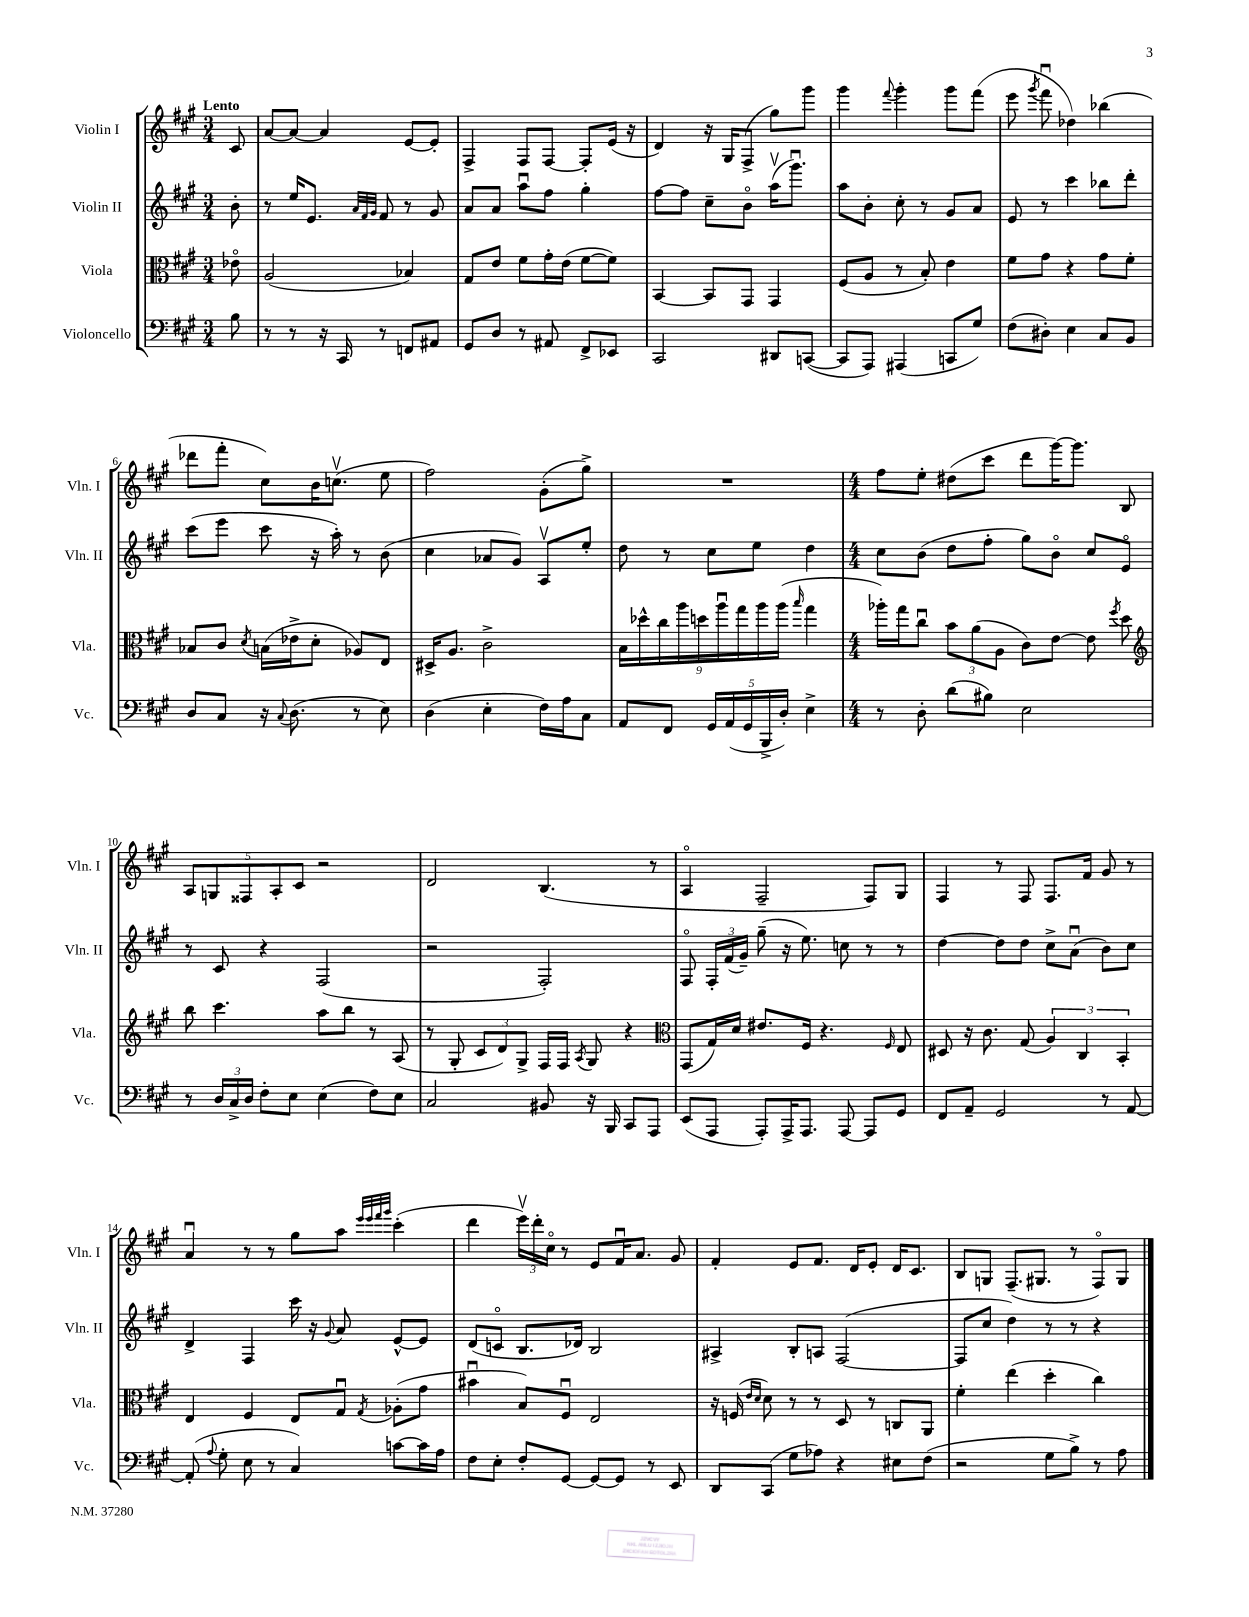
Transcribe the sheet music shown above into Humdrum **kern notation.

**kern	**kern	**kern	**kern
*staff4	*staff3	*staff2	*staff1
*clefF4	*clefC3	*clefG2	*clefG2
*k[f#c#g#]	*k[f#c#g#]	*k[f#c#g#]	*k[f#c#g#]
*M3/4	*M3/4	*M3/4	*M3/4
8B\	8e-o\	8b'\	8c#/
=	=	=	=
8r	(2A/	8r	[8a/L
8r	.	16ee/LK	8a/_J
.	.	8.e/J	.
16r	.	.	4a/]
16CC#/	.	.	.
.	.	32qqa/LLL	.
.	.	32qqf#/	.
.	.	32qqg#/JJJ	.
8r	.	8f#/	.
8FF/L	4B-/)	8r	[8e/L
8AA#/J	.	8g#/	8e'/]J
=	=	=	=
8GG#/L	8G#/L	8a/L	4F#^/
8D/J	8e/J	8a/J	.
8r	8f#\L	8aau\L	8F#/L
8AA#/	16g#'\L	8ff#\J	[8F#/J
.	(16e\JJ	.	.
8FF#^/L	[8f#\L	4gg#'\	8F#'/]L
8EE-/J	8f#\]J)	.	(16e/Jk
.	.	.	16r
=	=	=	=
2CC#/	[4BB/	[8ff#\L	4d/)
.	.	8ff#\]J	.
.	8BB/]L	8cc#~\L	16r
.	.	.	16G#/LK
.	8GG#/J	8bo\J	(8F#^/J
8DD#/L	4GG#/	(16aav\LK	8gg#\L)
.	.	8.ggg#u\J)	.
([8CC/J	.	.	8ggg#\J
=	=	=	=
8CC/]L	(8F#/L	8aa\L	4ggg#\
8AAA/J)	8A/J	8b'\J	.
.	.	.	8qqfff#/
(4AAA#/	8r	8cc#'\	4ggg#'\
.	8B'/)	8r	.
8CC/L	4e\	8g#/L	8ggg#\L
8G#/J)	.	8a/J	(8fff#\J
=	=	=	=
(8F#\L	8f#\L	8e/	8eee\
.	.	.	8qggg#/
8D#'\J)	8g#\J	8r	8fff#u\
4E\	4r	4ccc#\	4dd-\)
8C#/L	8g#\L	8bb-\L	(4bb-\
8BB/J	8f#'\J	8ddd'\J	.
=	=	=	=
8D/L	8B-/L	(8ccc#\L	8ddd-\L
8C#/J	8c#/J	8eee\J	8fff#'\J
.	8qd/	.	.
16r	(16B\LL	8ccc#\	8cc#\L)
8qqC#/	.	.	.
(8.D\	16e-^\J	.	.
.	8d'\J	16r	16b\K
.	.	16aa'\)	(8.ccv\J
8r	8A-/L)	8r	.
8E\)	8E/J	(8b\	8ee\
=	=	=	=
(4D\	16D#^/LK	4cc#\	2ff#\)
.	8.A/J	.	.
4E'\	2c#^\	8a-/L	.
.	.	8g#/J)	.
16F#\LL)	.	8Av/L	(8g#'\L
16A\J	.	.	.
8C#\J	.	8ee'/J	8gg#^\J)
=	=	=	=
8AA/L	18B\LL	8dd\	2.r
.	18dd-^^\	.	.
.	18cc#\	.	.
8FF#/J	.	8r	.
.	18aa\	.	.
.	18dd\	.	.
20GG#/LL	.	8cc#\L	.
.	18aau\	.	.
(20AA/	.	.	.
.	18gg#\	.	.
20GG#/	.	.	.
.	.	8ee\J	.
.	18aa\	.	.
20BBB^/	.	.	.
.	(18aa\JJ	.	.
20D'/JJ)	.	.	.
.	16qqbb/	.	.
4E^\	4gg#\	4dd\	.
=	=	=	=
*M4/4	*M4/4	*M4/4	*M4/4
8r	16aa-'\LL)	8cc#\L	8ff#\L
.	16gg#\J	.	.
8D'\	8cc#u\J	(8b\J	8ee'\J
(8d\L	12b\L	8dd\L	(8dd#\L
.	(12a\	.	.
8B#\J)	.	8ff#'\J	8ccc#\J
.	12A\J	.	.
2E\	8c#\L)	8gg#\L)	8ddd\L
.	[8e\J	8bo\J	[16ggg#\K)
.	.	.	8.ggg#\]J
.	8e\]	8cc#/L	.
.	8qff#/	.	.
.	8dd\	8eo/J	8B/
=	=	=	=
*	*clefG2	*	*
8r	8bb\	8r	10A/L
.	.	.	10G/
24D/LL	4.ccc#\	8c#/	.
24C#^/	.	.	.
.	.	.	10F##/
24D/JJ	.	.	.
8F#'\L	.	4r	.
.	.	.	10A'/
8E\J	.	.	.
.	.	.	10c#/J
(4E\	8aa\L	(2F#/	2r
.	8bb\J	.	.
8F#\L)	8r	.	.
8E\J	(8A/	.	.
=	=	=	=
2C#/	8r	2r	2d/
.	8G#'/	.	.
.	12c#/L	.	.
.	12d/)	.	.
.	12G#^/J	.	.
8BB#/	16F#/LL	2F#'/)	(4.B/
.	16F#/JJ	.	.
.	8qA/	.	.
16r	8G#/	.	.
16BBB/	.	.	.
8CC#/L	4r	.	.
8AAA/J	.	.	8r
=	=	=	=
*	*clefC3	*	*
(8EE/L	(8GG#/L	8F#o/	4Ao/
8AAA/J	16G#/L)	24F#'/LL	.
.	.	(24f#/	.
.	16d/JJ	.	.
.	.	24g#~/JJ)	.
8AAA'/L)	8.e#/L	(8gg#~\	2F#~/
16AAA^/K	.	16r	.
8.AAA/J	16F#/Jk	8.ee\)	.
.	4.r	.	.
[8AAA/	.	8cc\	.
8AAA/]L	.	8r	8F#/L)
.	16qqF#/	.	.
8GG#/J	8E/	8r	8G#/J
=	=	=	=
8FF#/L	8D#/	[4dd\	4F#/
8AA~/J	16r	.	.
.	8.c#\	.	.
2GG#/	.	8dd\]L	8r
.	(8G#/	8dd\J	8F#/
.	6A/)	8cc#^\L	8.F#/L
.	.	(8au\J	.
.	6C#/	.	.
.	.	.	16f#/Jk
8r	.	8b\L)	8g#/
.	6BB'/	.	.
[8AA/	.	8cc#\J	8r
=	=	=	=
(8AA'/]	4E/	4d^/	4au/
8qqA/	.	.	.
8G#'\	.	.	.
8E\	4F#/	4F#/	8r
8r	.	.	8r
4C#/)	8E/L	16ccc#\	8gg#\L
.	.	16r	.
.	.	8qqg#/	.
.	8G#u/J	8a/	8aa\J
.	.	.	32qqeee/LLL
.	.	.	32qqeee/
.	.	.	32qqfff#/
.	8qG#/	.	32qqggg#/JJJ
[8c\L	(8A-'\L	[8e^^/L	(4ccc#'\
16c\]L	8g#\J	8e/]J	.
16A\JJ	.	.	.
=	=	=	=
8F#\L	4b#u\	(8d/L	4ddd\
8E'\J	.	8co/J	.
8F#'/L	8B/L)	8.B/L	24eeev\LL)
.	.	.	24ddd'\
.	.	.	24cc#o\JJ
[8GG#/J	8F#u/J	.	8r
.	.	16d-/Jk)	.
8GG#/_L	2E/	2B/	8e/L
8GG#/]J	.	.	16f#u/K
.	.	.	8.a/J
8r	.	.	.
8EE/	.	.	8g#/
=	=	=	=
8DD/L	16r	4A#^/	4f#'/
.	(16F/	.	.
.	16qqe/LL	.	.
.	16qqd/JJ	.	.
(8CC#/J	8d\)	.	.
8G#\L	8r	8B'/L	8e/L
8A-\J)	8r	8A/J	8.f#/J
4r	8D/	([2F#/	.
.	.	.	16d/LK
.	8r	.	8e'/J
8E#\L	8C/L	.	16d/LK
.	.	.	8.c#/J
(8F#\J	8AA/J	.	.
=	=	=	=
2r	4f#'\	8F#/]L	8B/L
.	.	8cc#/J	8G/J
.	(4ee\	4dd\)	(8.F#~/L
.	.	.	8.G#/J
8G#\L	4dd'\	8r	.
8B^\J)	.	8r	8r
8r	4cc#\)	4r	8F#o/L)
8A\	.	.	8G#/J
==	==	==	==
*-	*-	*-	*-
